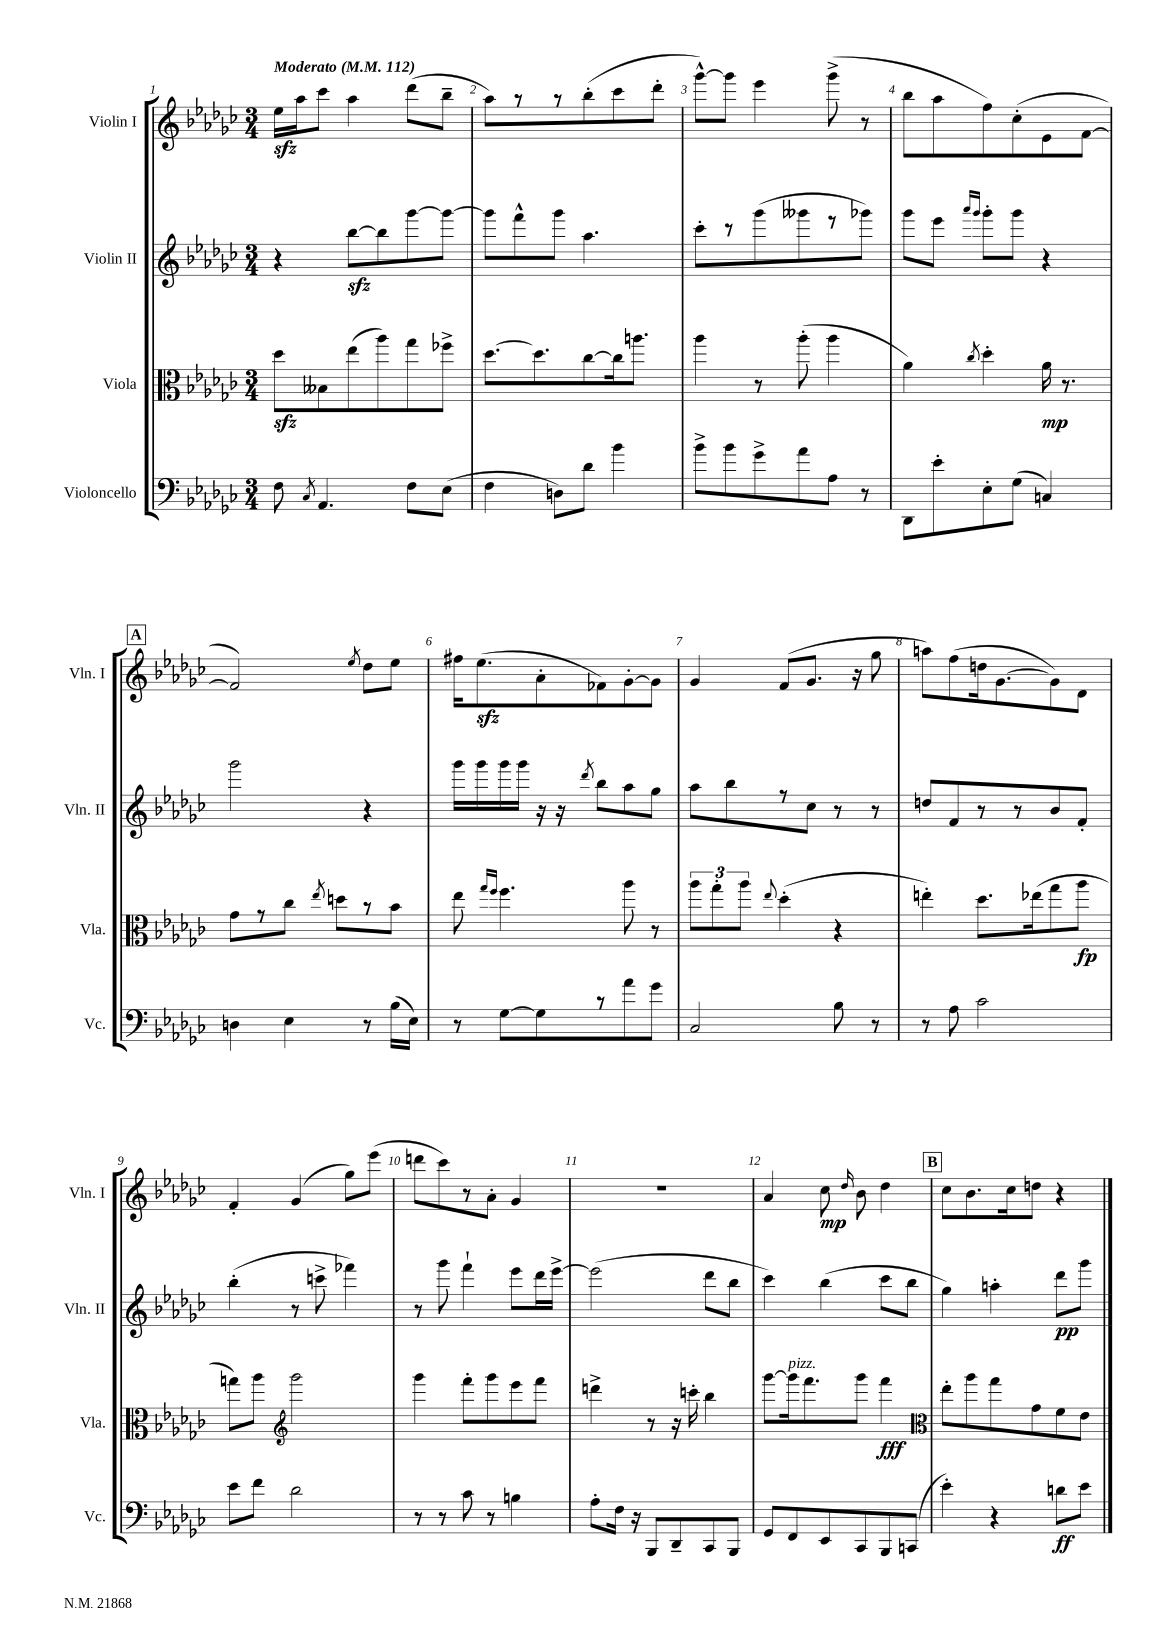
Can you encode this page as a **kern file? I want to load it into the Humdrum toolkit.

**kern	**kern	**kern	**kern
*staff4	*staff3	*staff2	*staff1
*clefF4	*clefC3	*clefG2	*clefG2
*k[b-e-a-d-g-c-]	*k[b-e-a-d-g-c-]	*k[b-e-a-d-g-c-]	*k[b-e-a-d-g-c-]
*M3/4	*M3/4	*M3/4	*M3/4
*MM112	*MM112	*MM112	*MM112
8F	8dd-	4r	16ee-
.	.	.	16aa-
8qC-	.	.	.
4.AA-	8B--	.	8ccc-
.	(8ee-	[8bb-	4aa-
.	8aa-)	8bb-]	.
8F	8gg-	[8ggg-	(8ddd-
(8E-	8ff-^	8ggg-_	8bb-~
=	=	=	=
4F	[8.dd-	8ggg-]	8aa-)
.	.	8fff^^	8r
.	8.dd-]	.	.
8D)	.	8ggg-	8r
8d-	[8cc-	4.aa-	(8bb-'
4b-	16cc-]	.	8ccc-
.	8.aa	.	.
.	.	.	8ddd-'
=	=	=	=
8b-^	4aa-	8ccc-'	[8ggg-^^)
8b-	.	8r	8ggg-]
8g-^	8r	(8ggg-	4eee-
8a-	(8aa-'	8ggg--	.
8A-	4aa-	8r	(8ggg-^
8r	.	8ggg-)	8r
=	=	=	=
8DD-	4a-)	8ggg-	8bb-
8e-'	.	8eee-	8aa-
.	.	16qqaaa-	.
.	8qcc-	16qqggg-	.
8E-'	4dd-'	8ggg-'	8ff)
(8G-	.	8ggg-	(8cc-'
4C)	16a-	4r	8e-
.	8.r	.	.
.	.	.	[8f
=	=	=	=
4D	8g-	2ggg-	2f])
.	8r	.	.
4E-	8cc-	.	.
.	8qee-	.	.
.	8dd	.	.
.	.	.	8qee-
8r	8r	4r	8dd-
(16B-	8b-	.	8ee-
16E-)	.	.	.
=	=	=	=
8r	8ee-	16ggg-	16ff#
.	.	16ggg-	(8.ee-
.	16qqgg-	.	.
.	16qqff	.	.
[8G-	4.ff	16ggg-	.
.	.	16ggg-	.
8G-]	.	16r	8a-'
.	.	16r	.
.	.	8qddd-	.
8r	.	8bb-	8f-)
8a-	8aa-	8aa-	[8g-'
8g-	8r	8gg-	8g-]
=	=	=	=
2C-	12aa-	8aa-	4g-
.	12gg-'	.	.
.	.	8bb-	.
.	12aa-	.	.
.	8qqee-	.	.
.	(4dd-'	8r	(8f
.	.	8cc-	8.g-
8B-	4r	8r	.
.	.	.	16r
8r	.	8r	8gg-
=	=	=	=
8r	4ee')	8dd	8aa)
8A-	.	8f	(8ff
2c-	8.dd-	8r	16dd
.	.	.	[8.g-
.	.	8r	.
.	(16ee-	.	.
.	8gg-	8b-	8g-])
.	8aa-	8f'	8d-
=	=	=	=
8e-	8gg)	(4bb-'	4f'
8f	8aa-	.	.
*	*clefG2	*	*
2d-	2ggg-	8r	(4g-
.	.	8ccc^	.
.	.	4fff-)	8gg-)
.	.	.	(8eee-
=	=	=	=
8r	4ggg-	8r	8ddd
8r	.	8ggg-	8ccc-)
8c-	8fff'	4fff`	8r
8r	8ggg-	.	8a-'
4B	8eee-	8eee-	4g-
.	8fff	16ddd-	.
.	.	[16eee-^	.
=	=	=	=
8A-'	4ddd^	(2eee-]	2.r
16F	.	.	.
16r	.	.	.
8BBB-	8r	.	.
8DD-~	16r	.	.
.	16ccc'	.	.
8CC-	4bb-	8ddd-	.
8BBB-	.	8bb-	.
=	=	=	=
8GG-	[8ggg-	4ccc-)	4a-
8FF	16ggg-]	.	.
.	8.fff	.	.
8EE-	.	(4bb-	8cc-
.	.	.	16qqdd-
8CC-	8ggg-	.	8b-
8BBB-	4fff	8ccc-	4dd-
(8CC	.	8bb-	.
=	=	=	=
*	*clefC3	*	*
4e-')	8ee-'	4gg-)	8cc-
.	8aa-	.	8.b-
4r	8gg-	4aa'	.
.	.	.	16cc-
.	8g-	.	8dd
8d	8f	8ddd-	4r
8e-	8e-	8ggg-	.
==	==	==	==
*-	*-	*-	*-
